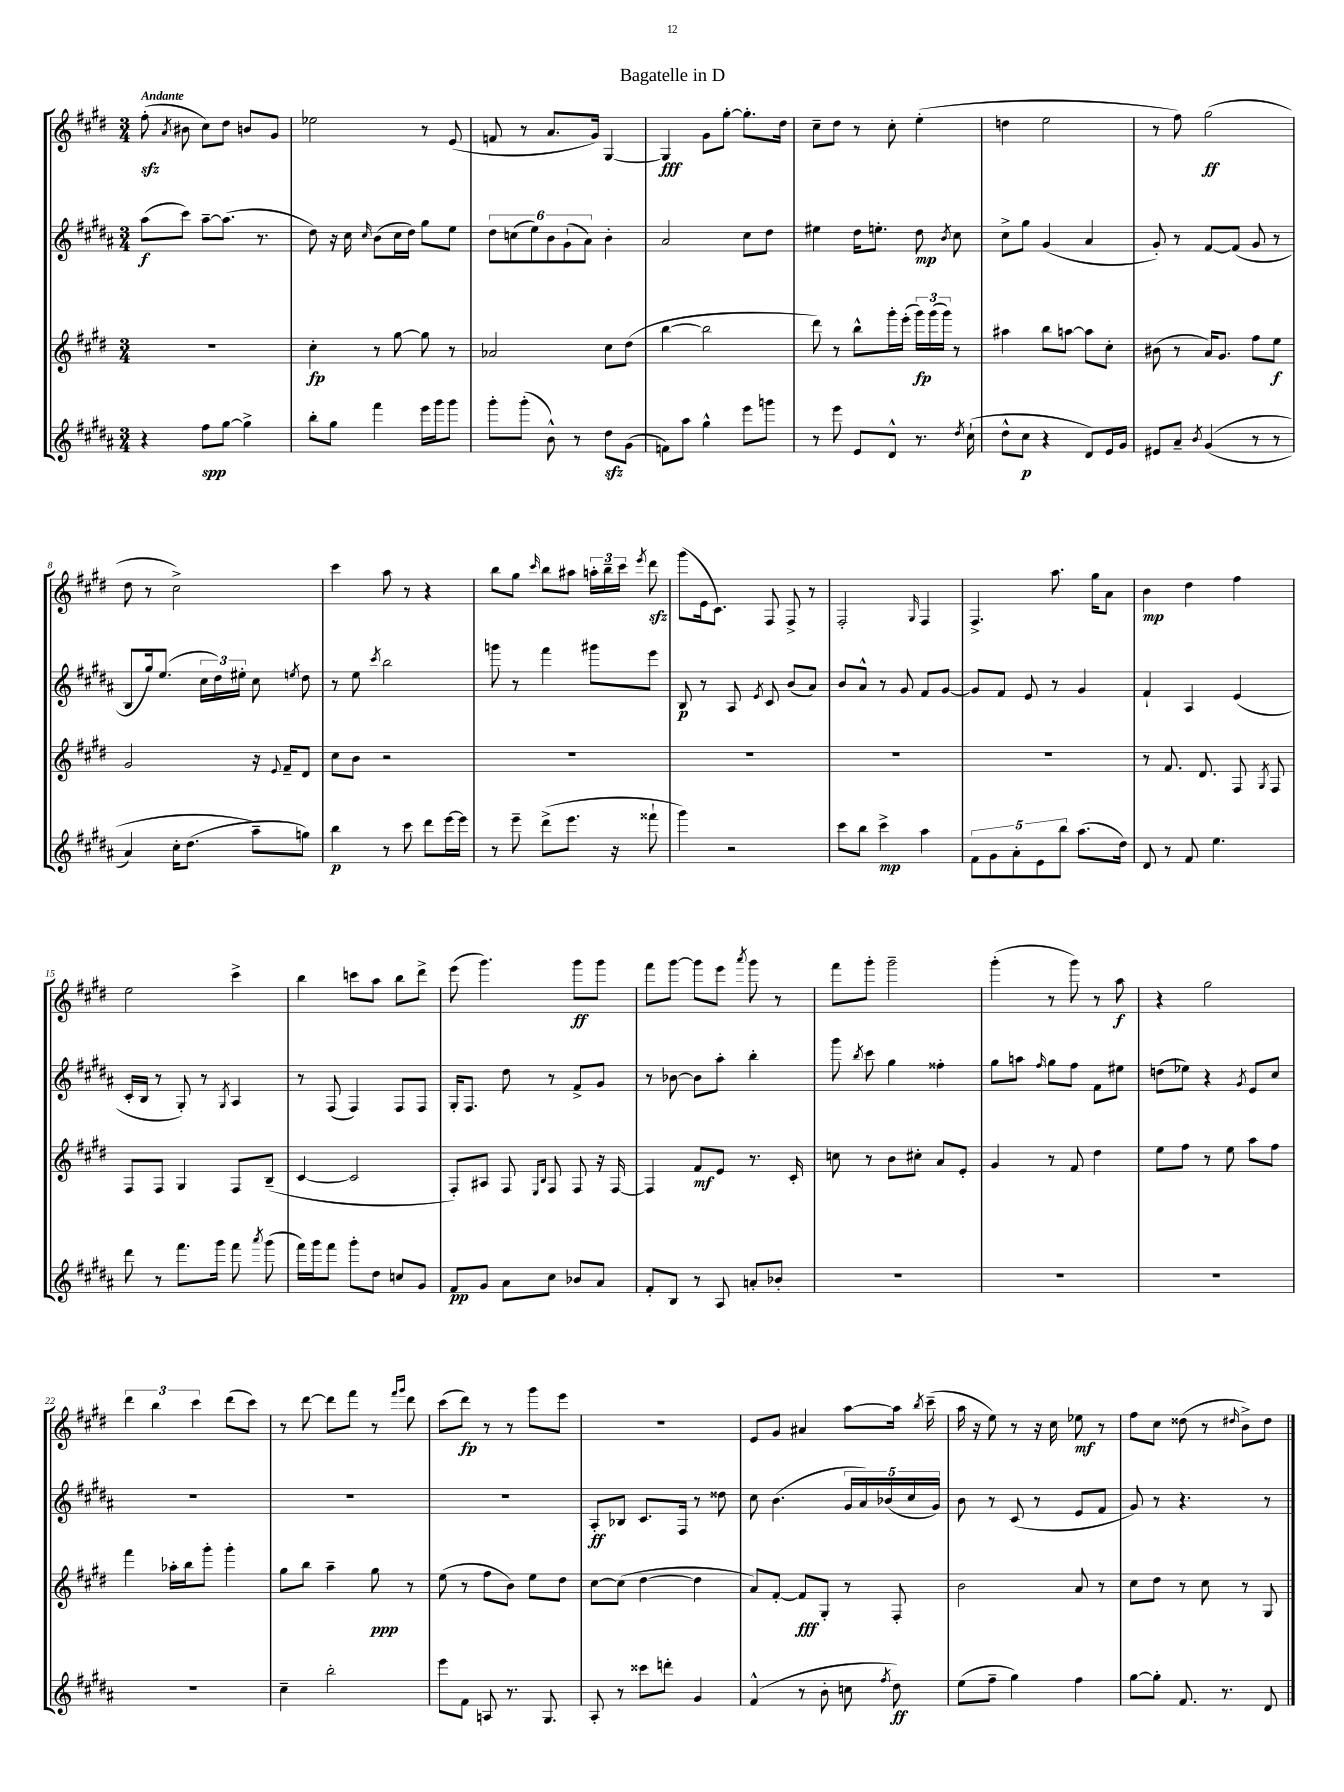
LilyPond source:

\header { title = "Bagatelle in D" }
<<
\new StaffGroup <<
\new Staff = "s0" {
    \clef treble \key e \major \numericTimeSignature \time 3/4 \tempo "Andante"
    \autoBeamOff fis''8-.\sfz( \acciaccatura { a'8 } bis'8 cis''8[) dis''8] b'8[ gis'8] |
    ees''2 r8 e'8( |
    f'8 r8 a'8.[ gis'16]) gis4~ |
    gis4\fff gis'8[ gis''8]~-. gis''8.[-. dis''16] |
    cis''8[-- dis''8] r8 cis''8-. e''4-.( |
    d''4 e''2 |
    r8 fis''8) gis''2\ff( |
    dis''8 r8 cis''2->) |
    cis'''4 a''8 r8 r4 |
    b''8[ gis''8] \grace { cis'''16 } b''8[ ais''8] \tuplet 3/2 { a''16[-. b''16-- cis'''16] } \acciaccatura { e'''8 } dis'''8\sfz |
    gis'''8[( e'16 cis'8.]) fis8 fis8-> r8 |
    fis2-. \grace { gis16 } fis4 |
    fis4.-> a''8. gis''16[ a'8] |
    b'4\mp dis''4 fis''4 |
    e''2 cis'''4-> |
    b''4 c'''8[ a''8] b''8[ dis'''8]-> |
    e'''8( gis'''4.) gis'''8[\ff gis'''8] |
    fis'''8[ gis'''8]~ gis'''8[ e'''8] \acciaccatura { a'''8 } gis'''8 r8 |
    fis'''8[ gis'''8]-. gis'''2-- |
    gis'''4-.( r8 gis'''8) r8 a''8\f |
    r4 gis''2 |
    \tuplet 3/2 { dis'''4 b''4 cis'''4 } dis'''8[( cis'''8]) |
    r8 dis'''8~ dis'''8[ fis'''8] r8 \grace { fis'''16[ gis'''16] } dis'''8 |
    cis'''8[( dis'''8]\fp) r8 r8 gis'''8[ e'''8] |
    R2. |
    e'8[ gis'8] ais'4 a''8[~ a''16] \acciaccatura { b''8 } cis'''16--( |
    a''16 r16 e''8) r8 r16 cis''16 ees''8\mf r8 |
    fis''8[ cis''8] disis''8( r8 \grace { dis''16 } b'8[->) dis''8] \bar "|." |
}
\new Staff = "s1" {
    \clef treble \key b \major \numericTimeSignature \time 3/4
    \autoBeamOff ais''8[\f( cis'''8]) ais''8[~-- ais''8.]( r8. |
    dis''8) r16 cis''16 \grace { cis''16 } b'8[( cis''16 dis''16]) gis''8[ e''8] |
    \tuplet 6/4 { dis''8[ c''8( e''8) b'8 gis'8-!( ais'8]) } b'4-. |
    ais'2 cis''8[ dis''8] |
    eis''4 dis''16[ e''8.]-. dis''8\mp \acciaccatura { b'8 } cis''8 |
    cis''8[-> gis''8] gis'4( ais'4 |
    gis'8-.) r8 fis'8[~ fis'8]( gis'8 r8 |
    b8[ gis''16) e''8.]( \tuplet 3/2 { cis''16[ dis''16) eis''16]-. } cis''8 \acciaccatura { e''8 } dis''8 |
    r8 e''8 \acciaccatura { cis'''8 } b''2 |
    g'''8 r8 fis'''4 gis'''8[ e'''8] |
    b8\p r8 ais8 \acciaccatura { e'8 } cis'8 b'8[( ais'8]) |
    b'8[ ais'8]-^ r8 gis'8 fis'8[ gis'8]~ |
    gis'8[ fis'8] e'8 r8 gis'4 |
    fis'4-! ais4 e'4( |
    cis'16[-. b16] r8 gis8-.) r8 \acciaccatura { gis8 } ais4 |
    r8 fis8( fis4) fis8[ fis8] |
    gis16[-. fis8.] dis''8 r8 fis'8[-> gis'8] |
    r8 bes'8~ bes'8[ ais''8]-. b''4-. |
    gis'''8 \acciaccatura { b''8 } cis'''8 gis''4 fisis''4-. |
    gis''8[ a''8] \grace { fis''16 } gis''8[ fis''8] fis'8[ eis''8] |
    d''8[( ees''8]) r4 \acciaccatura { gis'8 } e'8[ cis''8] |
    R2. |
    R2. |
    R2. |
    ais8[-.\ff bes8] cis'8.[ fis16] r8 disis''8 |
    cis''8 b'4.( \tuplet 5/4 { gis'16[ ais'16) bes'16( cis''16 gis'16]) } |
    b'8 r8 cis'8( r8 e'8[ fis'8] |
    gis'8) r8 r4. r8 \bar "|." |
}
\new Staff = "s2" {
    \clef treble \key e \major \numericTimeSignature \time 3/4
    \autoBeamOff R2. |
    cis''4-.\fp r8 gis''8~ gis''8 r8 |
    aes'2 cis''8[ dis''8]( |
    b''4~ b''2 |
    dis'''8) r8 b''8[-^ gis'''16-. e'''16]-.( \tuplet 3/2 { gis'''16[\fp) gis'''16( gis'''16]) } r8 |
    ais''4 b''8[ a''8]~ a''8[ cis''8]-. |
    bis'8( r8 a'16[) gis'8.] fis''8[ e''8]\f |
    gis'2 r16 \appoggiatura { e'8 } fis'16[-- dis'8] |
    cis''8[ b'8] r2 |
    R2. |
    R2. |
    R2. |
    R2. |
    r8 fis'8. dis'8. fis8 \acciaccatura { gis8 } fis8 |
    fis8[ fis8] gis4 fis8[ b8]--( |
    cis'4~ cis'2 |
    fis8[-.) ais8] fis8 \grace { e16[ b16] } fis8 fis8 r16 fis16~ |
    fis4 fis'8[\mf e'8] r8. cis'16-. |
    c''8 r8 b'8[ cis''8]-. a'8[ e'8]-. |
    gis'4 r8 fis'8 dis''4 |
    e''8[ fis''8] r8 e''8 a''8[ fis''8] |
    fis'''4 aes''16[-. b''16 gis'''8]-. gis'''4-. |
    gis''8[ b''8] a''4-- gis''8\ppp r8 |
    e''8( r8 fis''8[ b'8]) e''8[ dis''8] |
    cis''8[~ cis''8]( dis''4~ dis''4 |
    a'8[) fis'8]~-. fis'8[\fff gis8]-. r8 fis8-. |
    b'2 a'8 r8 |
    cis''8[ dis''8] r8 cis''8 r8 gis8 \bar "|." |
}
\new Staff = "s3" {
    \clef treble \key b \major \numericTimeSignature \time 3/4
    \autoBeamOff r4 fis''8[\spp gis''8]~ gis''4-> |
    b''8[-. gis''8] fis'''4 e'''16[ gis'''16 gis'''8] |
    gis'''8[-. gis'''8]-.( b'8-^) r8 dis''8[\sfz gis'8]( |
    f'8[) ais''8] gis''4-^ e'''8[ g'''8] |
    r8 e'''8 e'8[ dis'8]-^ r8. \acciaccatura { dis''8 } cis''16-!( |
    dis''8[-^ cis''8]\p r4 dis'8[) e'16 gis'16] |
    eis'8[ ais'8]-- \acciaccatura { b'8 } gis'4(\( r8 r8 |
    ais'4) cis''16[-. dis''8.]( ais''8[--\) g''8]) |
    b''4\p r8 cis'''8 dis'''8[ e'''16~ e'''16] |
    r8 e'''8-- dis'''8[->( e'''8.] r16 fisis'''8-! |
    gis'''4) r2 |
    cis'''8[ b''8] cis'''4->\mp ais''4 |
    \tuplet 5/4 { fis'8[ gis'8 ais'8-. e'8 b''8] } ais''8.[( dis''16]) |
    dis'8 r8 fis'8 e''4. |
    dis'''8 r8 fis'''8.[ gis'''16] fis'''8 \acciaccatura { ais'''8 } gis'''8( |
    fis'''16[) gis'''16 fis'''8] gis'''8[-. dis''8] c''8[ gis'8] |
    fis'8[\pp gis'8] ais'8[ cis''8] bes'8[ ais'8] |
    fis'8[-. b8] r8 ais8 a'8[-. bes'8]-. |
    R2. |
    R2. |
    R2. |
    R2. |
    cis''4-- b''2-. |
    e'''8[ fis'8] a8 r8. gis8. |
    ais8-. r8 cisis'''8[ d'''8]-. gis'4 |
    fis'4-^( r8 b'8-. c''8 \acciaccatura { fis''8 } dis''8\ff) |
    e''8[( fis''8]-- gis''4) fis''4 |
    gis''8[~ gis''8]-. fis'8. r8. dis'8 \bar "|." |
}
>>
>>
